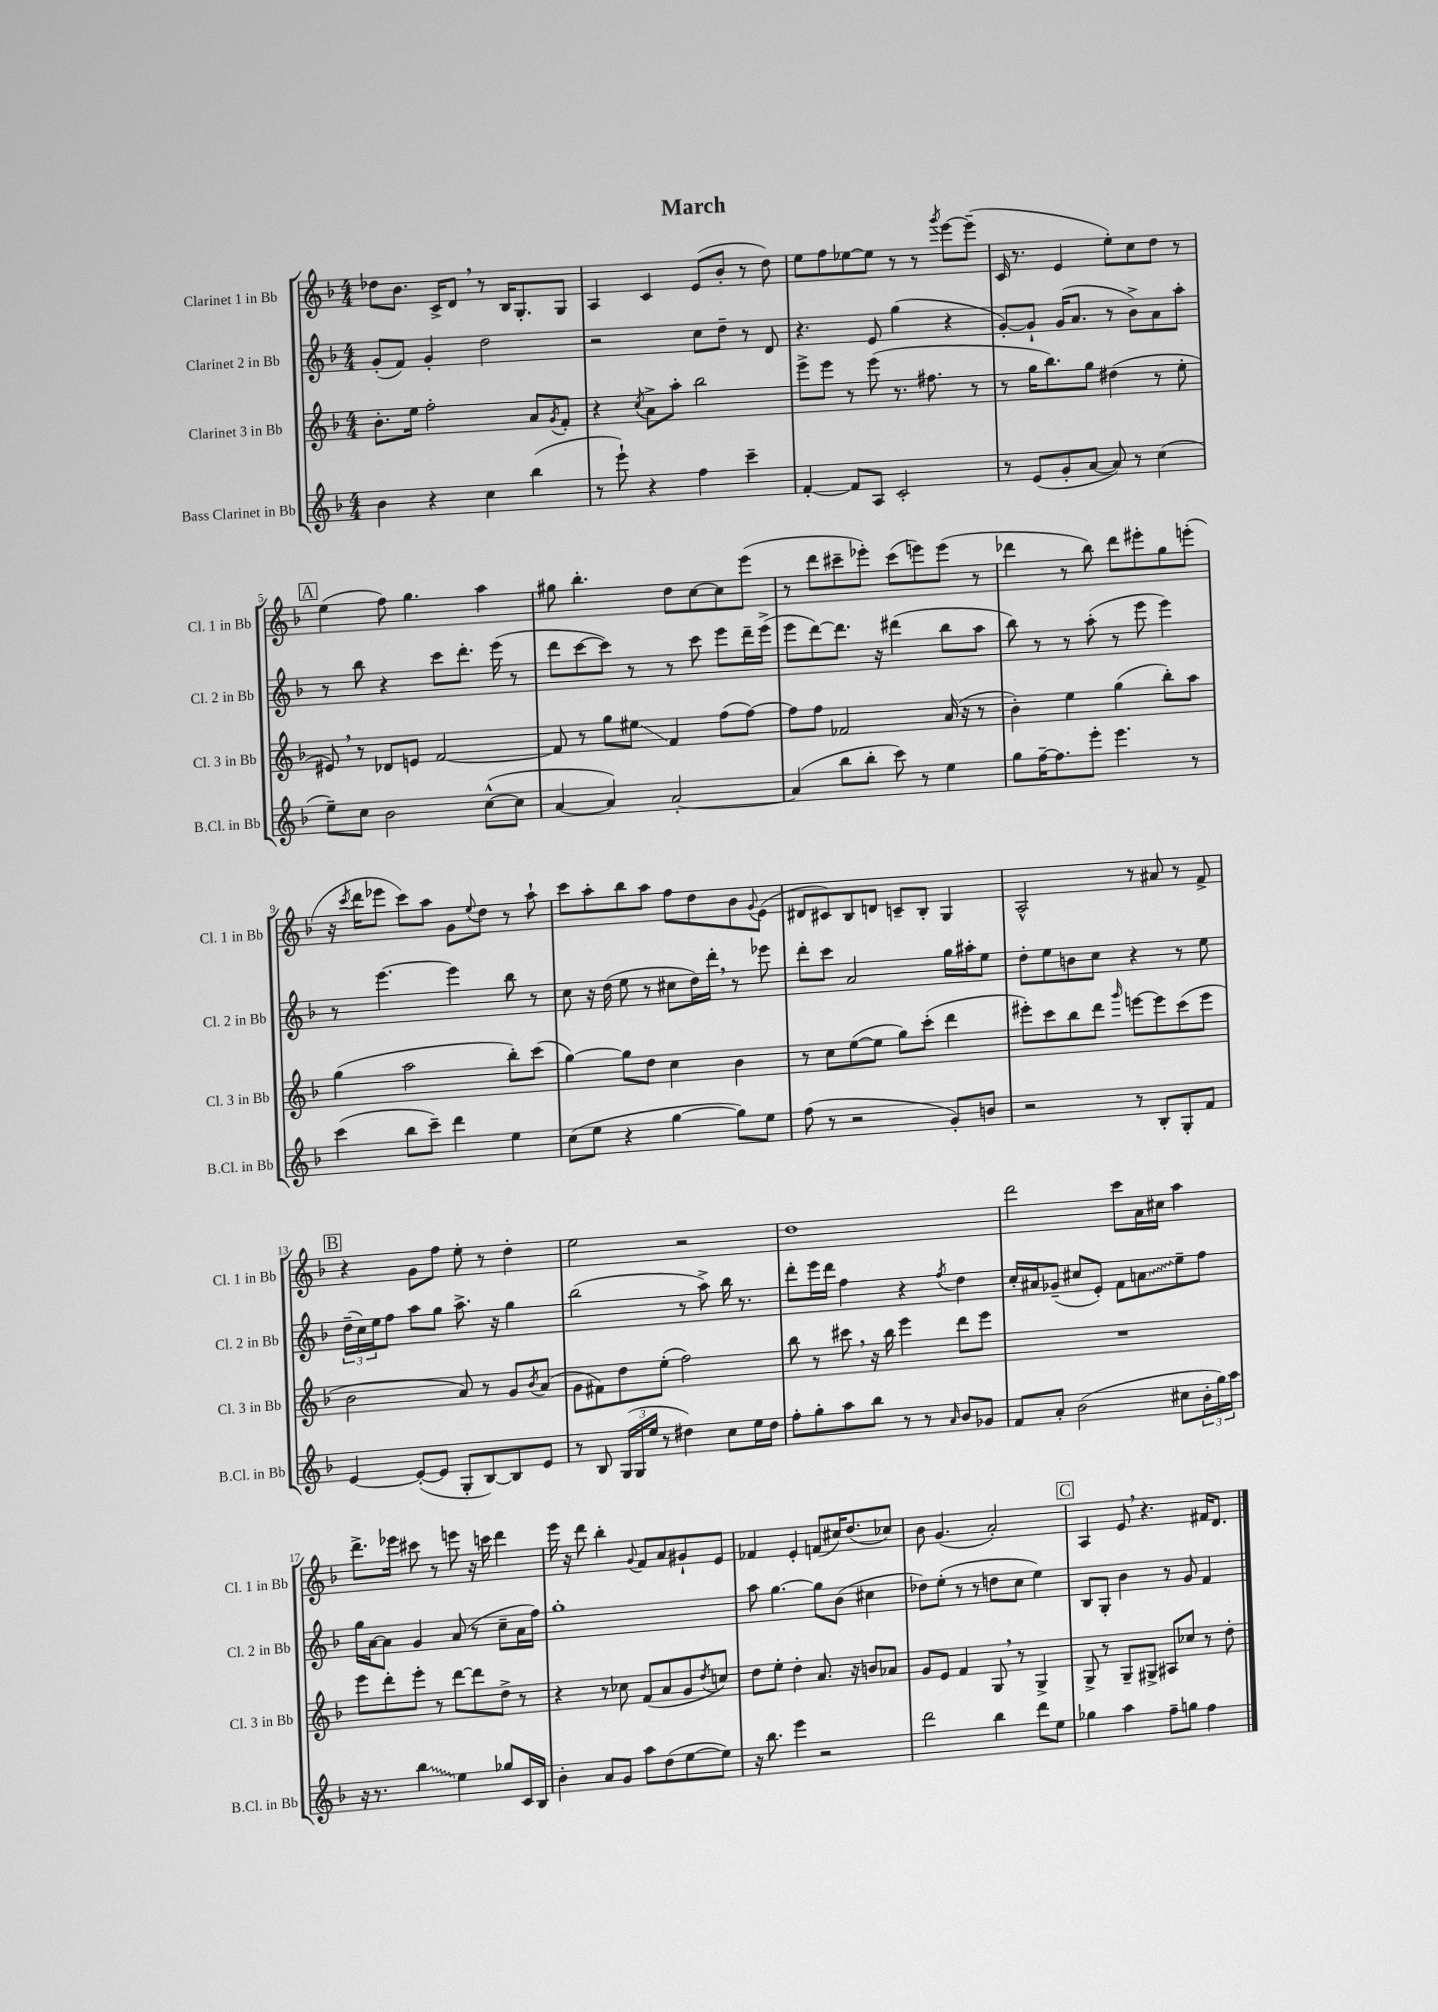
\header { title = "March" }
<<
\new StaffGroup <<
\new Staff = "s0" \with { instrumentName = "Clarinet 1 in Bb" shortInstrumentName = "Cl. 1 in Bb" } {
    \clef treble \key f \major \numericTimeSignature \time 4/4
    des''8 bes'8. c'16-> d'8 \breathe r8 bes16 g8.-. g8 |
    a4 c'4 e'8( bes'8-. r8 d''8) |
    e''8 f''8 ees''8~ ees''8 r8 r8 \acciaccatura { g'''8 } e'''8~ e'''8--( |
    c'16 r8. e'4 e''8-.) c''8 d''8 r8 |
    \mark \markup { \box "A" } e''4( f''8) g''4. a''4 |
    gis''8 bes''4.-. d''8 c''8~ c''8 e'''8( |
    r8 d'''8 cis'''8-- ees'''8-.) cis'''8( e'''8) e'''8( r8 |
    des'''4 r8 bes''8) des'''8 eis'''8-. g''8 e'''8-.( |
    r16 \acciaccatura { c'''8 } d'''16 ees'''8 c'''8) a''8 g'8 \appoggiatura { e''8 } d''8 r8 a''8-! |
    c'''8 a''8-. bes''8 a''8 f''8 d''8 bes'8 \appoggiatura { g'8 } e'8( |
    dis'8 cis'8) bes8 d'8 c'8-- bes8-. g4 |
    a2-^ r8 ais'8 r8 f'8-> |
    \mark \markup { \box "B" } r4 g'8 f''8 e''8-. r8 d''4-. |
    e''2 r2 |
    d''1 |
    d'''2 c'''8 a'16 cis''16 a''4 |
    d'''8.-> ees'''16 cis'''8 r8 e'''8 r16 c'''16 d'''4 |
    e'''16 r16 d'''8 bes''4-. \appoggiatura { g'8 } f'8 a'8 gis'8-! e'8 |
    fes'4 e'4-. f'8( cis''16) d''8.( ces''8) |
    bes'8 g'4.( a'2-.) |
    \mark \markup { \box "C" } a4 e'8 \breathe r4. fis'16 d'8. \bar "|." |
}
\new Staff = "s1" \with { instrumentName = "Clarinet 2 in Bb" shortInstrumentName = "Cl. 2 in Bb" } {
    \clef treble \key f \major \numericTimeSignature \time 4/4
    g'8-.( f'8) g'4-. d''2 |
    r2 c''8 d''8-- r8 d'8 |
    r4. e'8 g''4( r4 |
    g'8~-.) g'8-! g'16( a'8. r8 bes'8->) a'8 a''8-. |
    \mark \markup { \box "A" } r8 bes''8 r4 c'''8 d'''8.-. e'''16( r8 |
    d'''8 c'''8~ c'''8) r8 r8 c'''8 e'''8 d'''16-- e'''16->( |
    e'''8 d'''8~) d'''8. r16 dis'''4( bes''8 a''8 |
    bes''8) r8 r8 a''8-.( r8 e'''8 e'''4) |
    r8 e'''4.~ e'''4 bes''8 r8 |
    c''8 r16 d''16( e''8 r8 cis''8 d''16) d'''16-. \breathe r8 ees'''8 |
    d'''8-. c'''8 a'2 g''16 ais''16-. e''8 |
    d''8-. e''8 b'8 c''8 r4 r8 e''8 |
    \mark \markup { \box "B" } \tuplet 3/2 { d''16--( c''16) e''16 } f''8 a''8 g''8 a''8.-> r16 g''4 |
    bes''2( r8 a''8->) bes''16 r8. |
    d'''8-. e'''16 d'''16 f''4 r4 \acciaccatura { f''8 } d''4 |
    c''16-. ais'16 ges'8--( cis''8 e'8-.) f'8 \once \override Glissando.style = #'zigzag a'8\glissando e''8-- f''8 |
    g''16 a'16~ a'8 g'4 a'8( r8 c''8-- a'16 f''16) |
    g''1-. |
    a''8 g''4.~ g''8 bes'8( cis''4 |
    des''8) e''8-.( r8 r8 d''8 c''8 e''4) |
    \mark \markup { \box "C" } bes8 g8-. bes'4 r8 g'8 f'4 \bar "|." |
}
\new Staff = "s2" \with { instrumentName = "Clarinet 3 in Bb" shortInstrumentName = "Cl. 3 in Bb" } {
    \clef treble \key f \major \numericTimeSignature \time 4/4
    bes'8.-. e''16 f''2-. a'8 \acciaccatura { g'8 } f'8-. |
    r4 \acciaccatura { c''8 } a'8-> a''8-. bes''2 |
    e'''8-> e'''8 r8 e'''8( r8. fis''8. r8 |
    r8 g''16 bes''8.) g''8 dis''4( r8 e''8-. |
    \mark \markup { \box "A" } eis'8) \breathe r8 des'8 e'8 f'2~ |
    f'8 r8 g''8 eis''8\glissando f'4 f''8( f''8~) |
    f''8 f''8 fes'2 a'16( r16 r8 |
    bes'4-.) e''4 g''4( bes''8-.) a''8 |
    g''4( a''2 bes''8-.) c'''8( |
    g''4~) g''8 d''8 c''4 bes'4 |
    r8 c''8 e''8~( e''8 g''8) c'''8-.( d'''4 |
    eis'''8-.) c'''8 bes''8 d'''8 \grace { g'''16 } e'''8~ e'''8 c'''8( e'''8 |
    \mark \markup { \box "B" } bes'2 a'8) r8 g'8 \acciaccatura { bes'8 } a'8( |
    g'8 fis'8) d''8 e''8-.( f''2) |
    bes''8 r8 cis'''8 \breathe r16 bes''16 e'''4 d'''8 e'''8 |
    R1 |
    e'''8 d'''8-. e'''8-. r8 d'''8~ d'''8 d''8-> r8 |
    r4 r8 ces''8 f'8( a'8 g'8 \acciaccatura { d''8 } c''8) |
    d''8 e''8-. d''4-. a'8. r16 b'8 aes'8 |
    g'8 e'8 f'4 g8 \breathe r8 g4-> |
    \mark \markup { \box "C" } g8-> r8 g8-- gis8-> ais8 ces''8 r8 d''8-. \bar "|." |
}
\new Staff = "s3" \with { instrumentName = "Bass Clarinet in Bb" shortInstrumentName = "B.Cl. in Bb" } {
    \clef treble \key f \major \numericTimeSignature \time 4/4
    bes'4 r4 c''4 bes''4( |
    r8 e'''8-!) r4 f''4 c'''4-- |
    f'4~-. f'8 a8 c'2-. |
    r8 e'8( g'8-. a'8~ a'8) r8 c''4( |
    \mark \markup { \box "A" } e''8--) c''8 bes'2 c''8~-^( c''8 |
    a'4~ a'4) a'2~-. |
    a'4( bes''8 bes''8-. c'''8) r8 e''4 |
    g''8 f''16~-- f''8. e'''8-. e'''4. r8 |
    c'''4( bes''8 c'''8--) d'''4 e''4 |
    c''8( e''8 r4 g''4~ g''8) e''8 |
    f''8( r8 r2 g'8-.) b'8 |
    r2 r8 bes8-. g8-. f'8 |
    \mark \markup { \box "B" } e'4~ e'8~-.( e'8 g8-. bes8~) bes8 e'8 |
    r8 bes8 \tuplet 3/2 { g16( g16 e''16 } r8 dis''4) c''8 e''16 dis''16 |
    f''8-. g''8-. a''8 bes''8 r8 r8 \grace { a'16 } bes'8 ges'8 |
    f'8 a'8-. bes'2( cis''8 \tuplet 3/2 { bes'16-. g''16) a''16 } |
    r16 r8. \once \override Glissando.style = #'zigzag bes''4\glissando e''4 ges''8 c'16 bes16 |
    bes'4-. a'8 g'8 a''8 d''8( e''8~ e''8) |
    r16 bes''8. e'''4 r2 |
    d'''2 bes''4 d'''8 e''8 |
    \mark \markup { \box "C" } ges''4 a''4 f''8-- g''8 f''4 \bar "|." |
}
>>
>>
